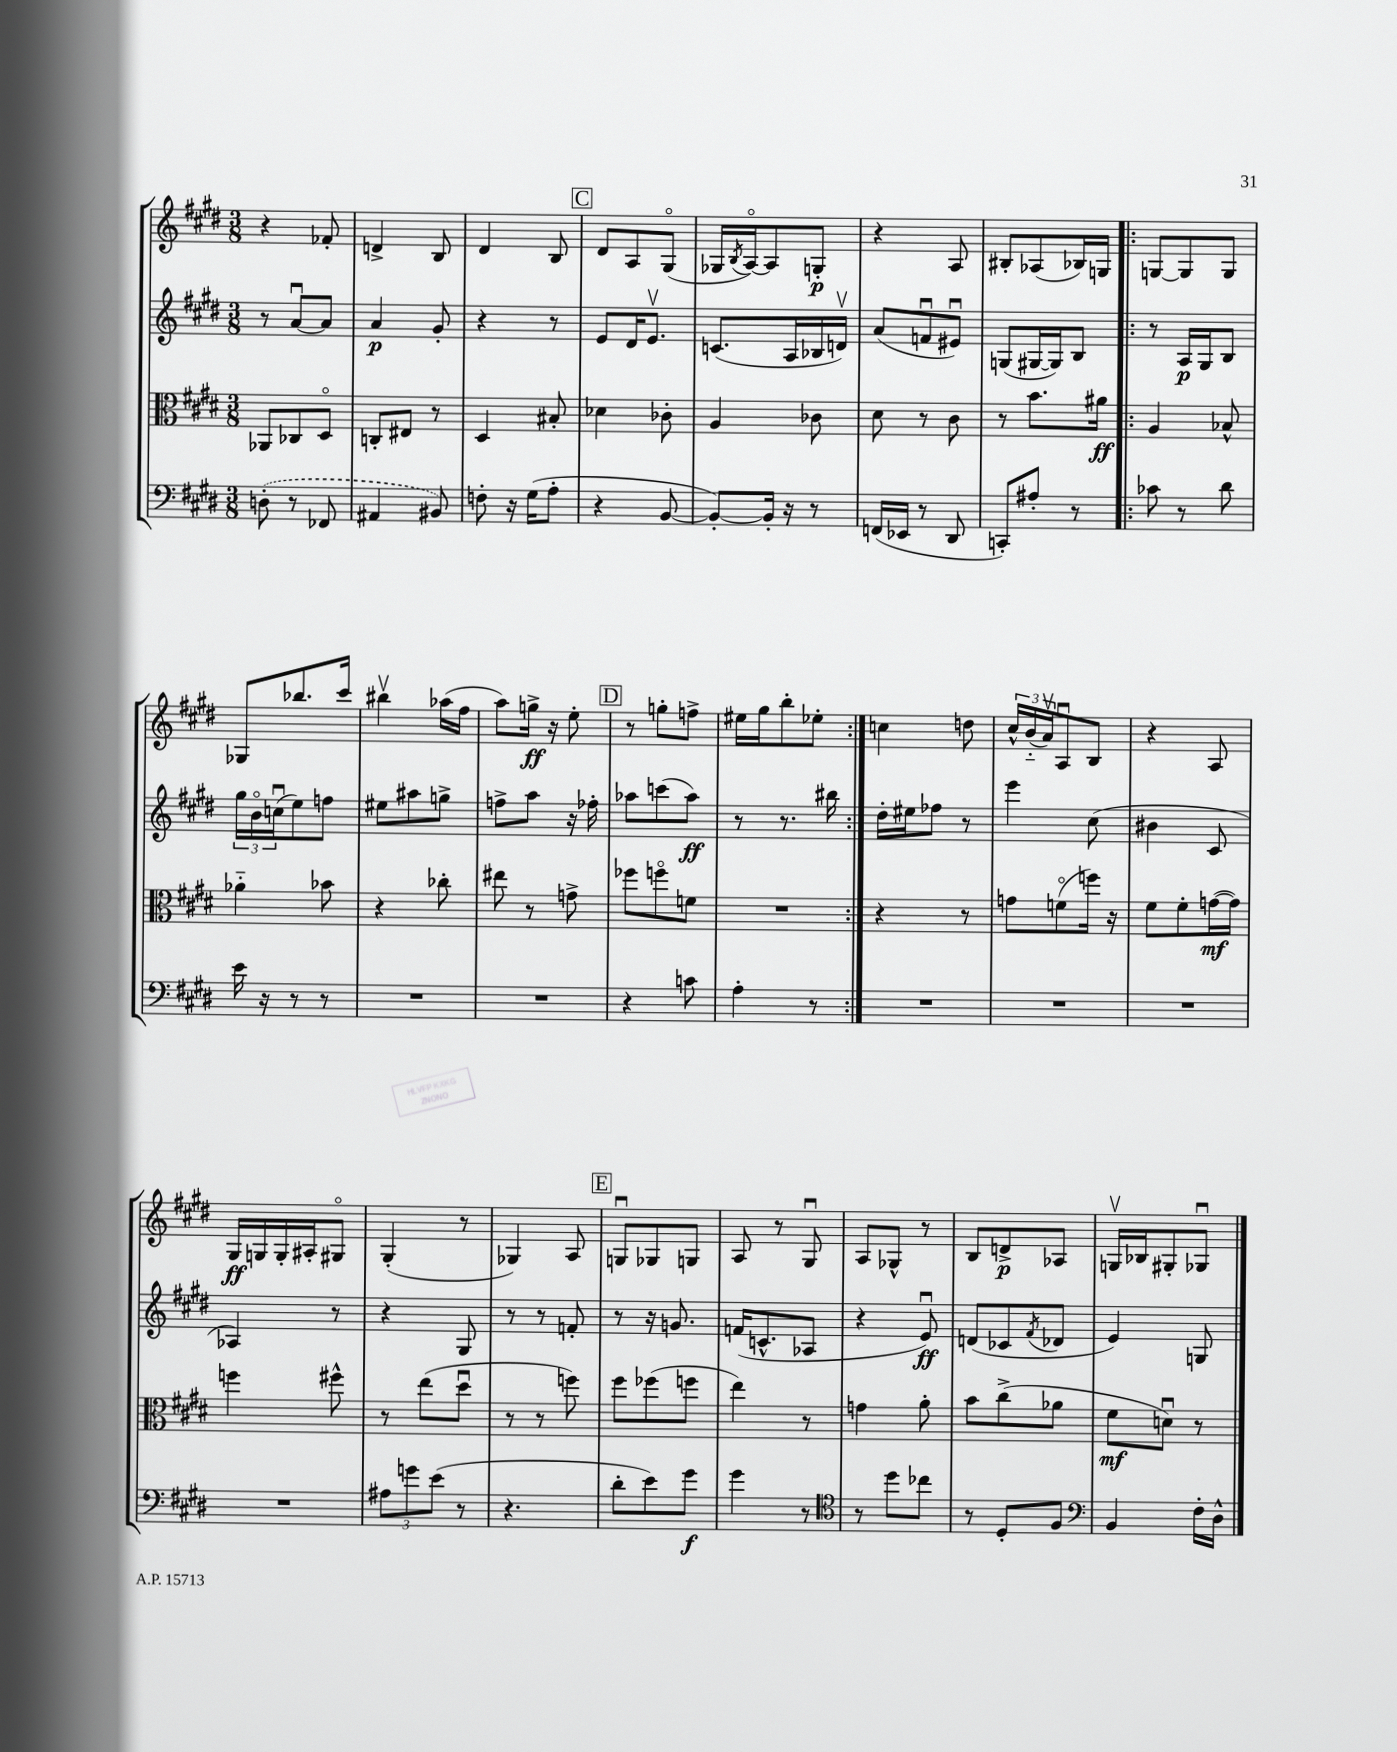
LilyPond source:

<<
\new StaffGroup <<
\new Staff = "s0" {
    \clef treble \key e \major \numericTimeSignature \time 3/8
    r4 fes'8-. |
    d'4-> b8 |
    dis'4 b8 |
    \mark \markup { \box "C" } dis'8 a8 gis8\flageolet( |
    ges16 \acciaccatura { b8 } a16~\flageolet) a8 g8-.\p |
    r4 a8 |
    bis8-. aes8( bes16) g16 |
    \repeat volta 2 { g8~ g8 g8 |
    ges8 bes''8. cis'''16 |
    bis''4\upbow aes''16( fis''16 |
    a''8) g''16->\ff r16 e''8-. |
    \mark \markup { \box "D" } r8 g''8-. f''8-> |
    eis''16 gis''16 b''8-. ees''8-. | }
    c''4 d''8 |
    \tuplet 3/2 { cis''16-^ b'16-_( a'16\upbow) } a8\downbow b8 |
    r4 a8 |
    gis16\ff g16 g16-. ais16-. gis8\flageolet |
    gis4-.( r8 |
    ges4) a8 |
    \mark \markup { \box "E" } g8\downbow ges8 g8 |
    a8 r8 gis8\downbow |
    a8 ges8-^ r8 |
    b8 d'8->\p aes8 |
    g16\upbow bes16 gis8-. ges8\downbow \bar "|." |
}
\new Staff = "s1" {
    \clef treble \key e \major \numericTimeSignature \time 3/8
    r8 a'8~\downbow a'8 |
    a'4\p gis'8-. |
    r4 r8 |
    \mark \markup { \box "C" } e'8 dis'16 e'8.\upbow |
    c'8.( a16 bes16 d'16\upbow) |
    a'8( f'8\downbow eis'8\downbow) |
    g8( gis16~ gis16) b8 |
    \repeat volta 2 { r8 a16\p gis16 b8 |
    \tuplet 3/2 { gis''16 b'16\flageolet c''16\downbow( } e''8) f''8 |
    eis''8 ais''8 g''8-> |
    f''8-> a''8 r16 fes''16-. |
    \mark \markup { \box "D" } aes''8 c'''8( aes''8\ff) |
    r8 r8. bis''16 | }
    dis''16-. eis''16 fes''8 r8 |
    e'''4 cis''8( |
    bis'4 cis'8 |
    aes4) r8 |
    r4 gis8 |
    r8 r8 f'8-. |
    \mark \markup { \box "E" } r8 r16 g'8. |
    f'16( c'8.-^ aes8 |
    r4 e'8\downbow\ff) |
    d'8( ces'8 \acciaccatura { fis'8 } des'8 |
    e'4) g8 \bar "|." |
}
\new Staff = "s2" {
    \clef alto \key e \major \numericTimeSignature \time 3/8
    aes,8 ces8 dis8\flageolet |
    c8-. eis8 r8 |
    dis4 bis8-. |
    \mark \markup { \box "C" } des'4 ces'8-. |
    a4 ces'8 |
    dis'8 r8 cis'8 |
    r8 b'8. ais'16\ff |
    \repeat volta 2 { a4 bes8-^ |
    aes'4-_ bes'8 |
    r4 ces''8-. |
    eis''8 r8 g'8-> |
    \mark \markup { \box "D" } fes''8 f''8\flageolet f'8 |
    R4. | }
    r4 r8 |
    g'8 f'8\flageolet( f''16) r16 |
    fis'8 fis'8-. g'16~\mf( g'16) |
    f''4 fis''8-^ |
    r8 e''8( dis''8\downbow |
    r8 r8 f''8) |
    \mark \markup { \box "E" } fis''8 fes''8( f''8 |
    e''4) r8 |
    g'4 a'8-. |
    b'8 cis''8->( aes'8 |
    fis'8\mf d'8\downbow) r8 \bar "|." |
}
\new Staff = "s3" {
    \clef bass \key e \major \numericTimeSignature \time 3/8
    \once \slurDashed d8-.( r8 fes,8 |
    ais,4 bis,8) |
    f8-. r16 gis16( a8-. |
    \mark \markup { \box "C" } r4 b,8~ |
    b,8~-.) b,16-. r16 r8 |
    f,16( ees,16 r8 dis,8 |
    c,8-.) ais8-. r8 |
    \repeat volta 2 { ces'8 r8 dis'8 |
    e'16 r16 r8 r8 |
    R4. |
    R4. |
    \mark \markup { \box "D" } r4 c'8 |
    a4-. r8 | }
    R4. |
    R4. |
    R4. |
    R4. |
    \tuplet 3/2 { ais8 g'8 e'8( } r8 |
    r4. |
    \mark \markup { \box "E" } dis'8-. e'8) gis'8\f |
    gis'4 r8 |
    \clef tenor r8 dis''8 ces''8 |
    r8 dis8-. fis8 |
    \clef bass b,4 fis16-. dis16-^ \bar "|." |
}
>>
>>
\layout { \context { \Score \remove "Bar_number_engraver" } }
